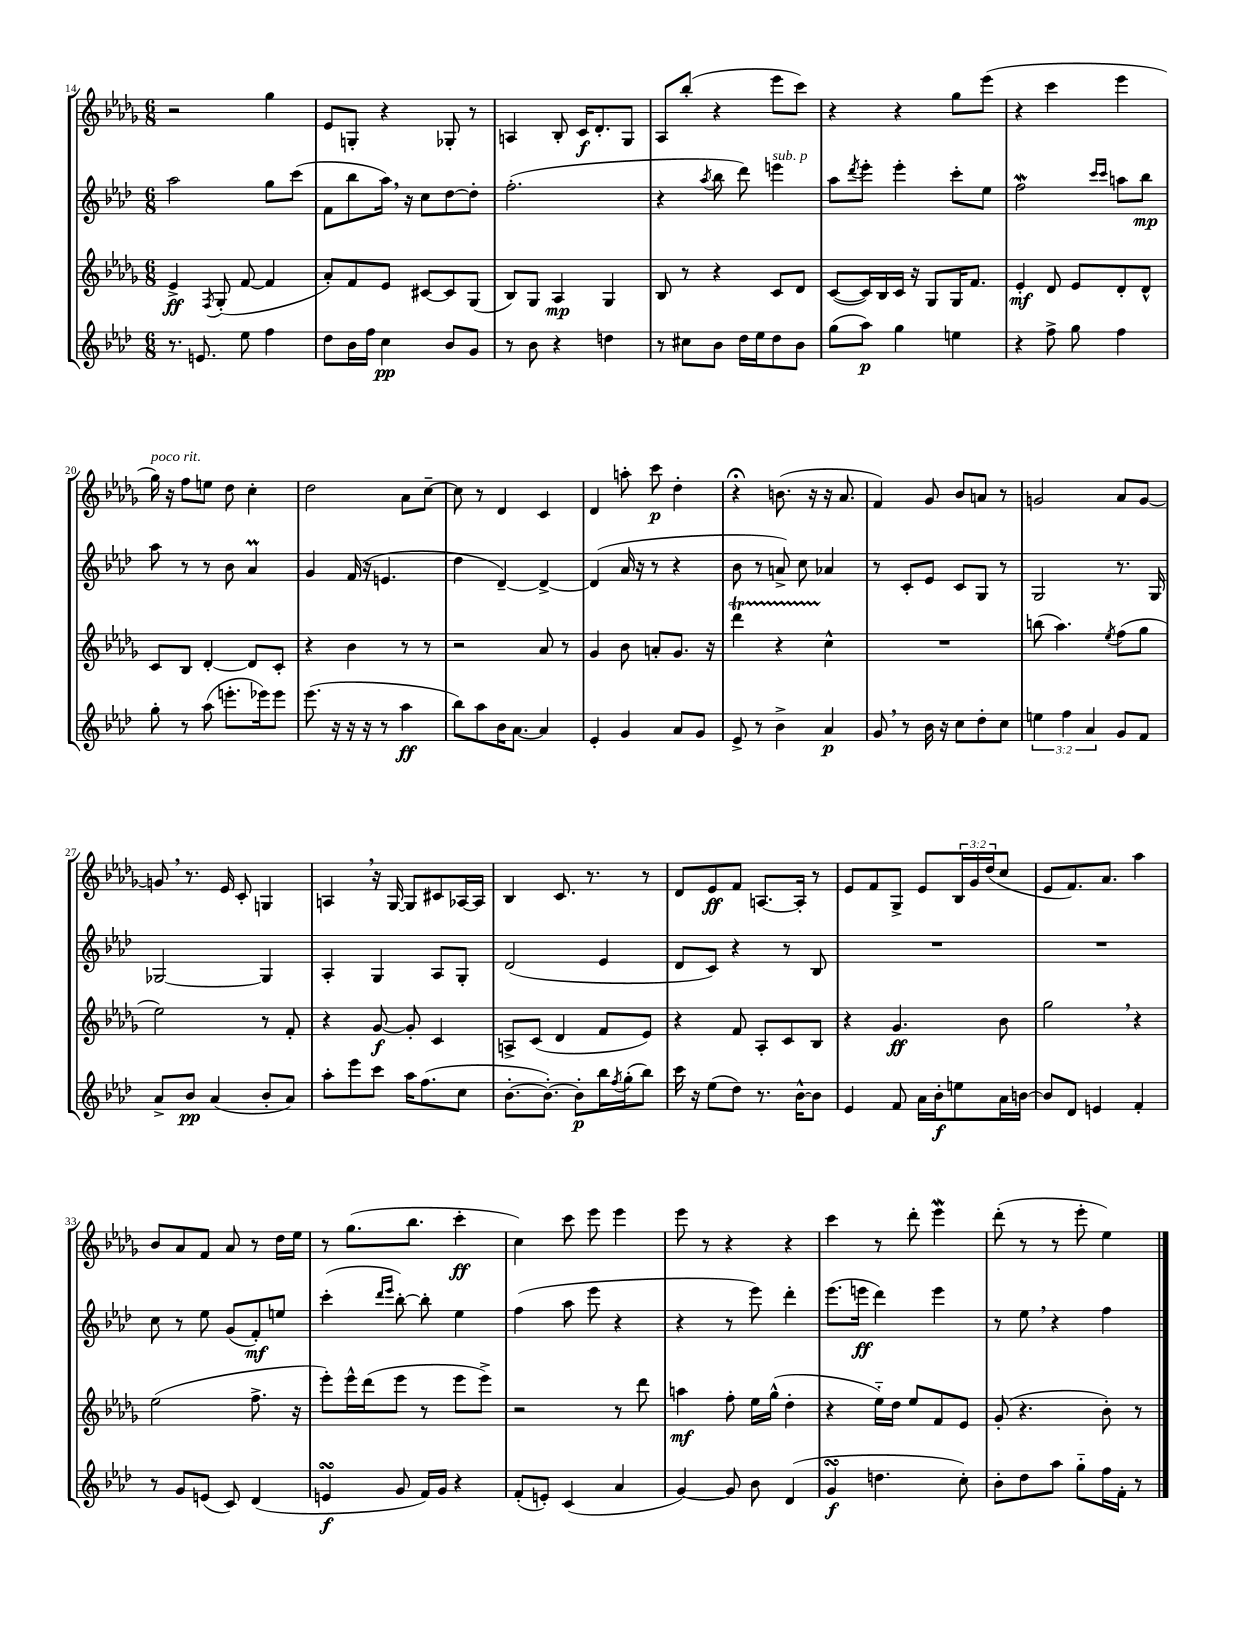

**kern	**kern	**kern	**kern
*staff4	*staff3	*staff2	*staff1
*clefG2	*clefG2	*clefG2	*clefG2
*k[b-e-a-d-]	*k[b-e-a-d-g-]	*k[b-e-a-d-]	*k[b-e-a-d-g-]
*M6/8	*M6/8	*M6/8	*M6/8
8.r	4e-^	2aa-	2r
8.e	.	.	.
.	8qF	.	.
.	(8G-'	.	.
8ee-	[8f	.	.
4ff	4f]	8gg	4gg-
.	.	(8ccc	.
=	=	=	=
8dd-	8a-')	8f	8e-
16b-	8f	8bb-	8G'
16ff	.	.	.
4cc	8e-	16aa-)	4r
.	.	16r	.
.	[8c#	8cc	.
8b-	8c#]	[8dd-	8G-'
8g	(8G-	8dd-']	8r
=	=	=	=
8r	8B-)	(2.ff'	4A
8b-	8G-	.	.
4r	4A-	.	8B-'
.	.	.	16c
.	.	.	8.d-'
4dd	4G-	.	.
.	.	.	8G-
=	=	=	=
8r	8B-	4r	8A-
8cc#	8r	.	(8bb-'
.	.	8qaa-	.
8b-	4r	8bb-	4r
16dd-	.	8ddd-)	.
16ee-	.	.	.
8dd-	8c	4eee	8eee-
8b-	8d-	.	8ccc)
=	=	=	=
(8gg	([8c	8aa-	4r
.	.	8qddd-	.
8aa-)	16c])	8eee-'	.
.	16B-	.	.
4gg	16c	4eee-'	4r
.	16r	.	.
.	8G-	.	.
4ee	16G-	8ccc'	8gg-
.	8.f	.	.
.	.	8ee-	(8eee-
=	=	=	=
4r	4e-'	2ff	4r
8ff^	8d-	.	4ccc
8gg	8e-	.	.
.	.	16qqccc	.
.	.	16qqccc	.
4ff	8d-'	8aa	4eee-
.	8d-^^	8bb-	.
=	=	=	=
8gg'	8c	8aa-	16gg-)
.	.	.	16r
8r	8B-	8r	8ff
(8aa-	[4d-'	8r	8ee
8.eee'	.	8b-	8dd-
.	8d-]	4a-	4cc'
16eee-)	.	.	.
8eee-	8c'	.	.
=	=	=	=
(8.eee-	4r	4g	2dd-
16r	.	.	.
16r	4b-	(16f	.
16r	.	16r	.
8r	.	4.e	.
4aa-	8r	.	8a-
.	8r	.	[8cc~
=	=	=	=
8bb-)	2r	4dd-	8cc]
8aa-	.	.	8r
16b-	.	[4d-~)	4d-
[8.a-	.	.	.
4a-]	8a-	4d-^_	4c
.	8r	.	.
=	=	=	=
4e-'	4g-	(4d-]	4d-
4g	8b-	16a-	8aa'
.	.	16r	.
.	8a'	8r	8ccc
8a-	8.g-	4r	4dd-'
8g	.	.	.
.	16r	.	.
=	=	=	=
8e-^	4ddd-	8b-	4r;
8r	.	8r	.
4b-^	4r	8a^)	(8.b
.	.	8cc	.
.	.	.	16r
4a-	4cc^^	4a-	16r
.	.	.	8.a-
=	=	=	=
8g	2.r	8r	4f)
8r	.	8c'	.
16b-	.	8e-	8g-
16r	.	.	.
8cc	.	8c	8b-
8dd-'	.	8G	8a
8cc	.	8r	8r
=	=	=	=
6ee	(8bb	2G	2g
.	4.aa-)	.	.
6ff	.	.	.
6a-	.	.	.
.	8qee-	.	.
8g	(8ff	8.r	8a-
8f	8gg-	.	[8g
.	.	16G	.
=	=	=	=
8a-^	2ee-)	[2G-	8g]
8b-	.	.	8.r
(4a-	.	.	.
.	.	.	16e-
.	.	.	8c'
8b-'	8r	4G-]	4G
8a-)	8f'	.	.
=	=	=	=
8aa-'	4r	4A-'	4A
8eee-	.	.	.
8ccc	[8g-	4G	16r
.	.	.	[16G-
16aa-	8g-']	.	8G-]
(8.ff	.	.	.
.	4c	8A-	8c#
8cc	.	8G'	[16A-
.	.	.	16A-]
=	=	=	=
[8.b-'	8A^	(2d-	4B-
.	(8c	.	.
8.b-'_)	.	.	.
.	4d-	.	8.c
8b-']	.	.	.
.	.	.	8.r
16bb-	8f	4e-	.
8qff	.	.	.
(16gg'	.	.	.
8bb-)	8e-)	.	8r
=	=	=	=
16ccc	4r	8d-	8d-
16r	.	.	.
(8ee-	.	8c)	8e-
8dd-)	8f	4r	8f
8.r	8A-'	.	[8.A
.	8c	8r	.
[16b-^^	.	.	16A']
8b-]	8B-	8B-	8r
=	=	=	=
4e-	4r	2.r	8e-
.	.	.	8f
8f	4.g-	.	8G-^
16a-	.	.	8e-
16b-'	.	.	.
8ee	.	.	24B-
.	.	.	24g-
.	.	.	(24dd-
16a-	8b-	.	8cc
[16b	.	.	.
=	=	=	=
8b]	2gg-	2.r	8e-
8d-	.	.	8.f)
4e	.	.	.
.	.	.	8.a-
4f'	4r	.	4aa-
=	=	=	=
8r	(2ee-	8cc	8b-
8g	.	8r	8a-
(8e	.	8ee-	8f
8c)	.	(8g	8a-
(4d-	8.ff^	8f')	8r
.	.	8ee	16dd-
.	16r	.	16ee-
=	=	=	=
4e	8eee-')	(4ccc'	8r
.	16eee-^^	.	(8.gg-
.	(16ddd-	.	.
.	.	16qqddd-	.
.	.	16qqeee-	.
8g	8eee-	[8bb-')	.
.	.	.	8.bb-
16f)	8r	8bb-']	.
16g	.	.	.
4r	8eee-	4ee-	4ccc'
.	8eee-^)	.	.
=	=	=	=
(8f'	2r	(4ff	4cc)
8e')	.	.	.
(4c	.	8aa-	8ccc
.	.	8eee-	8eee-
4a-	8r	4r	4eee-
.	8ddd-	.	.
=	=	=	=
[4g)	4aa	4r	8eee-
.	.	.	8r
8g]	8ff'	8r	4r
8b-	16ee-	8eee-)	.
.	(16gg-^^	.	.
(4d-	4dd-'	4ddd-'	4r
=	=	=	=
4g	4r	(8.eee-	4ccc
.	.	16eee	.
4.dd	16ee-'~)	4ddd-)	8r
.	16dd-	.	.
.	8ee-	.	8ddd-'
.	8f	4eee	4eee-
8cc')	8e-	.	.
=	=	=	=
8b-'	(8g-'	8r	(8ddd-'
8dd-	4.r	8ee-	8r
8aa-	.	4r	8r
8gg'~	.	.	8eee-'
16ff	8b-')	4ff	4ee-)
16f'	.	.	.
8r	8r	.	.
==	==	==	==
*-	*-	*-	*-
